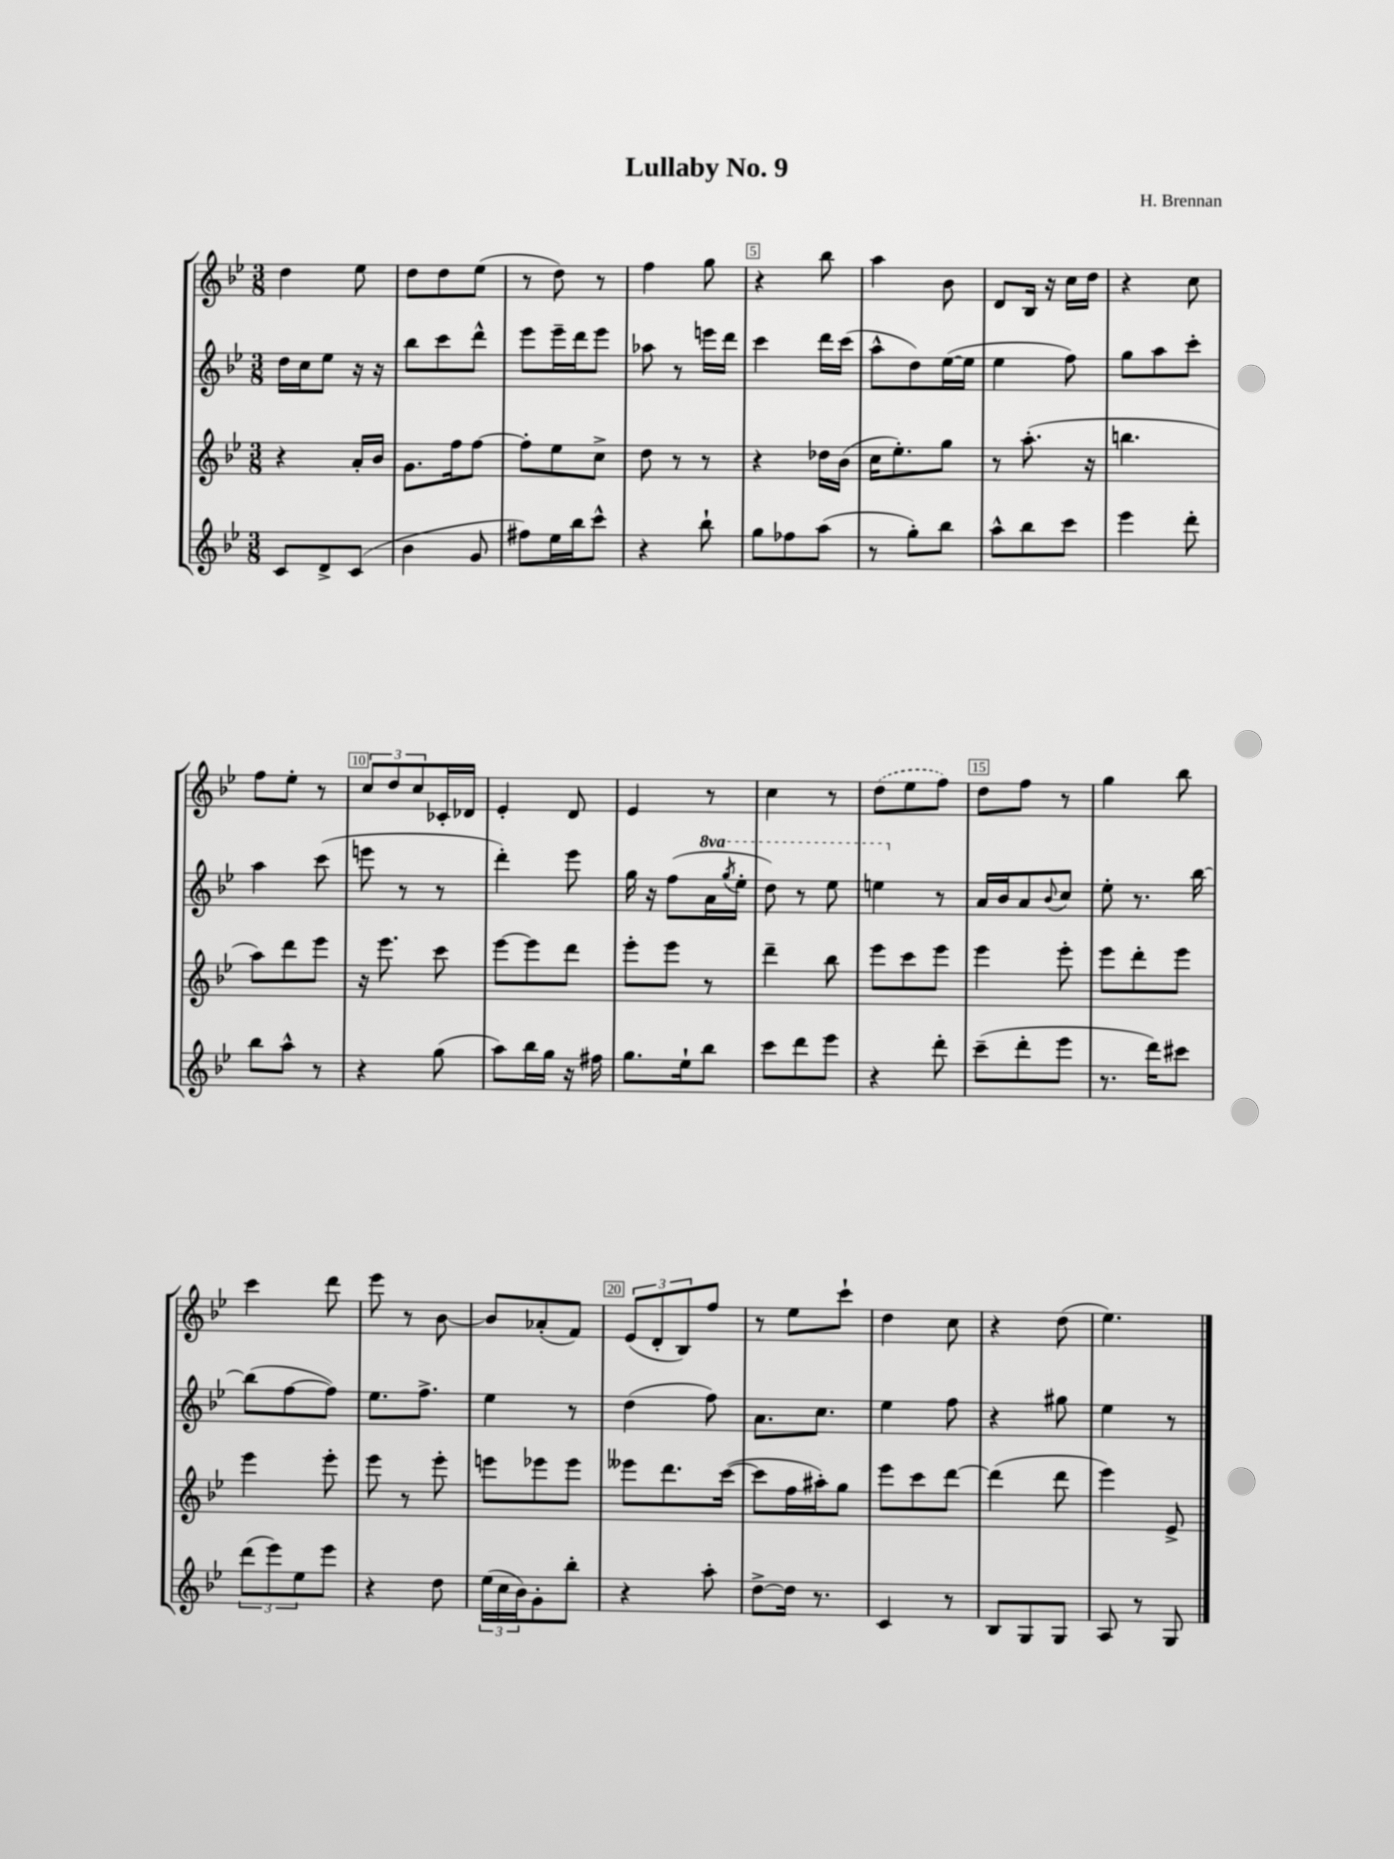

**kern	**kern	**kern	**kern
*staff4	*staff3	*staff2	*staff1
*clefG2	*clefG2	*clefG2	*clefG2
*k[b-e-]	*k[b-e-]	*k[b-e-]	*k[b-e-]
*M3/8	*M3/8	*M3/8	*M3/8
8c/L	4r	16dd\LL	4dd\
.	.	16cc\J	.
8d^/	.	8ee-\J	.
(8c/J	16a'/LL	16r	8ee-\
.	16b-/JJ	16r	.
=	=	=	=
4b-\	8.g\L	8bb-\L	8dd\L
.	.	8ccc\	8dd\
.	16ff\k	.	.
8g/	[8ff\J	8ddd^^\J	(8ee-\J
=	=	=	=
8ff#\L)	8ff'\]L	8eee-\L	8r
16ee-\L	8ee-\	16eee-~\L	8dd\)
16bb-\J	.	16ddd\J	.
8ccc^^\J	8cc^\J	8eee-\J	8r
=	=	=	=
4r	8dd\	8aa-\	4ff\
.	8r	8r	.
8bb-`\	8r	16eee\LL	8gg\
.	.	16ddd\JJ	.
=	=	=	=
8gg\L	4r	4ccc\	4r
8ff-\	.	.	.
(8aa\J	16dd-\LL	16ddd\LL	8bb-\
.	(16b-\JJ	(16ccc\JJ	.
=	=	=	=
8r	16cc\LK	8aa^^\L	4aa\
.	8.ee-'\)	.	.
8gg'\L)	.	8dd\)	.
8bb-\J	8gg\J	([16ee-\L	8b-\
.	.	16ee-\]JJ	.
=	=	=	=
8aa^^\L	8r	4ee-\	8d/L
8bb-\	(8.aa'\	.	16B-/Jk
.	.	.	16r
8ccc\J	.	8ff\)	16cc\LL
.	16r	.	16dd\JJ
=	=	=	=
4eee-\	4.bb\	8gg\L	4r
.	.	8aa\	.
8ddd'\	.	8ccc'\J	8cc\
=	=	=	=
8bb-\L	8aa\L)	4aa\	8ff\L
8aa^^\J	8ddd\	.	8ee-'\J
8r	8eee-\J	(8ccc\	8r
=	=	=	=
4r	16r	8eee\	12cc/L
.	8.eee-\	.	.
.	.	.	12dd/
.	.	8r	.
.	.	.	12cc/
(8gg\	8ccc\	8r	16c-'/L
.	.	.	16d-/JJ
=	=	=	=
8aa\L)	[8eee-\L	4ddd'\)	4e-'/
16bb-\L	8eee-\]	.	.
16gg\JJ	.	.	.
16r	8ddd\J	8eee-\	8d/
16ff#\	.	.	.
=	=	=	=
8.gg\L	8eee-'\L	16gg\	4e-/
.	.	16r	.
.	8eee-\J	(8ff\L	.
16ee-`\k	.	.	.
8bb-\J	8r	16aa\L	8r
.	.	8qggg/	.
.	.	16eee-'\JJ	.
=	=	=	=
8ccc\L	4ddd~\	8ddd\)	4cc\
8ddd\	.	8r	.
8eee-\J	8bb-\	8eee-\	8r
=	=	=	=
4r	8eee-\L	4eee\	(8dd\L
.	8ccc\	.	8ee-\
8ddd'\	8eee-\J	8r	8ff\J)
=	=	=	=
(8ccc~\L	4eee-\	16a/LL	8dd\L
.	.	16b-/J	.
8ddd'\	.	8a/	8ff\J
.	.	8qqb-/	.
8eee-\J	8eee-'\	8cc/J	8r
=	=	=	=
8.r	8eee-\L	8ee-'\	4gg\
.	8ddd'\	8.r	.
16ddd\LK)	.	.	.
8ccc#\J	8eee-\J	.	8bb-\
.	.	[16bb-\	.
=	=	=	=
(12ddd\L	4eee-\	(8bb-\]L	4ccc\
12eee-\)	.	.	.
.	.	[8ff\	.
12ee-\	.	.	.
8eee-\J	8eee-'\	8ff\]J)	8ddd\
=	=	=	=
4r	8eee-\	8.ee-\L	8eee-\
.	8r	.	8r
.	.	8.ff^\J	.
8dd\	8eee-'\	.	[8b-\
=	=	=	=
(24ee-\LL	8eee\L	4ee-\	8b-/]L
24cc\	.	.	.
24b-\J)	.	.	.
8g'\	8eee-\	.	(8a-'/
8bb-'\J	8eee-\J	8r	8f/J)
=	=	=	=
4r	8eee--\L	(4dd\	(12e-/L
.	.	.	12d'/
.	8.ddd\	.	.
.	.	.	12B-/)
8aa'\	.	8ff\)	8ff/J
.	([16ccc\Jk	.	.
=	=	=	=
[8dd^\L	8ccc\]L	8.a\L	8r
16dd\]Jk	16ff\L	.	8ee-\L
8.r	16aa#'\J)	8.cc\J	.
.	8gg\J	.	8ccc`\J
=	=	=	=
4c/	8eee-\L	4ee-\	4dd\
.	8ccc\	.	.
8r	[8ddd\J	8ff\	8cc\
=	=	=	=
8B-/L	(4ddd\]	4r	4r
8G/	.	.	.
8G/J	8ddd\	8gg#\	(8dd\
=	=	=	=
8A/	4eee-\)	4ee-\	4.ee-\)
8r	.	.	.
8G/	8e-^/	8r	.
==	==	==	==
*-	*-	*-	*-
